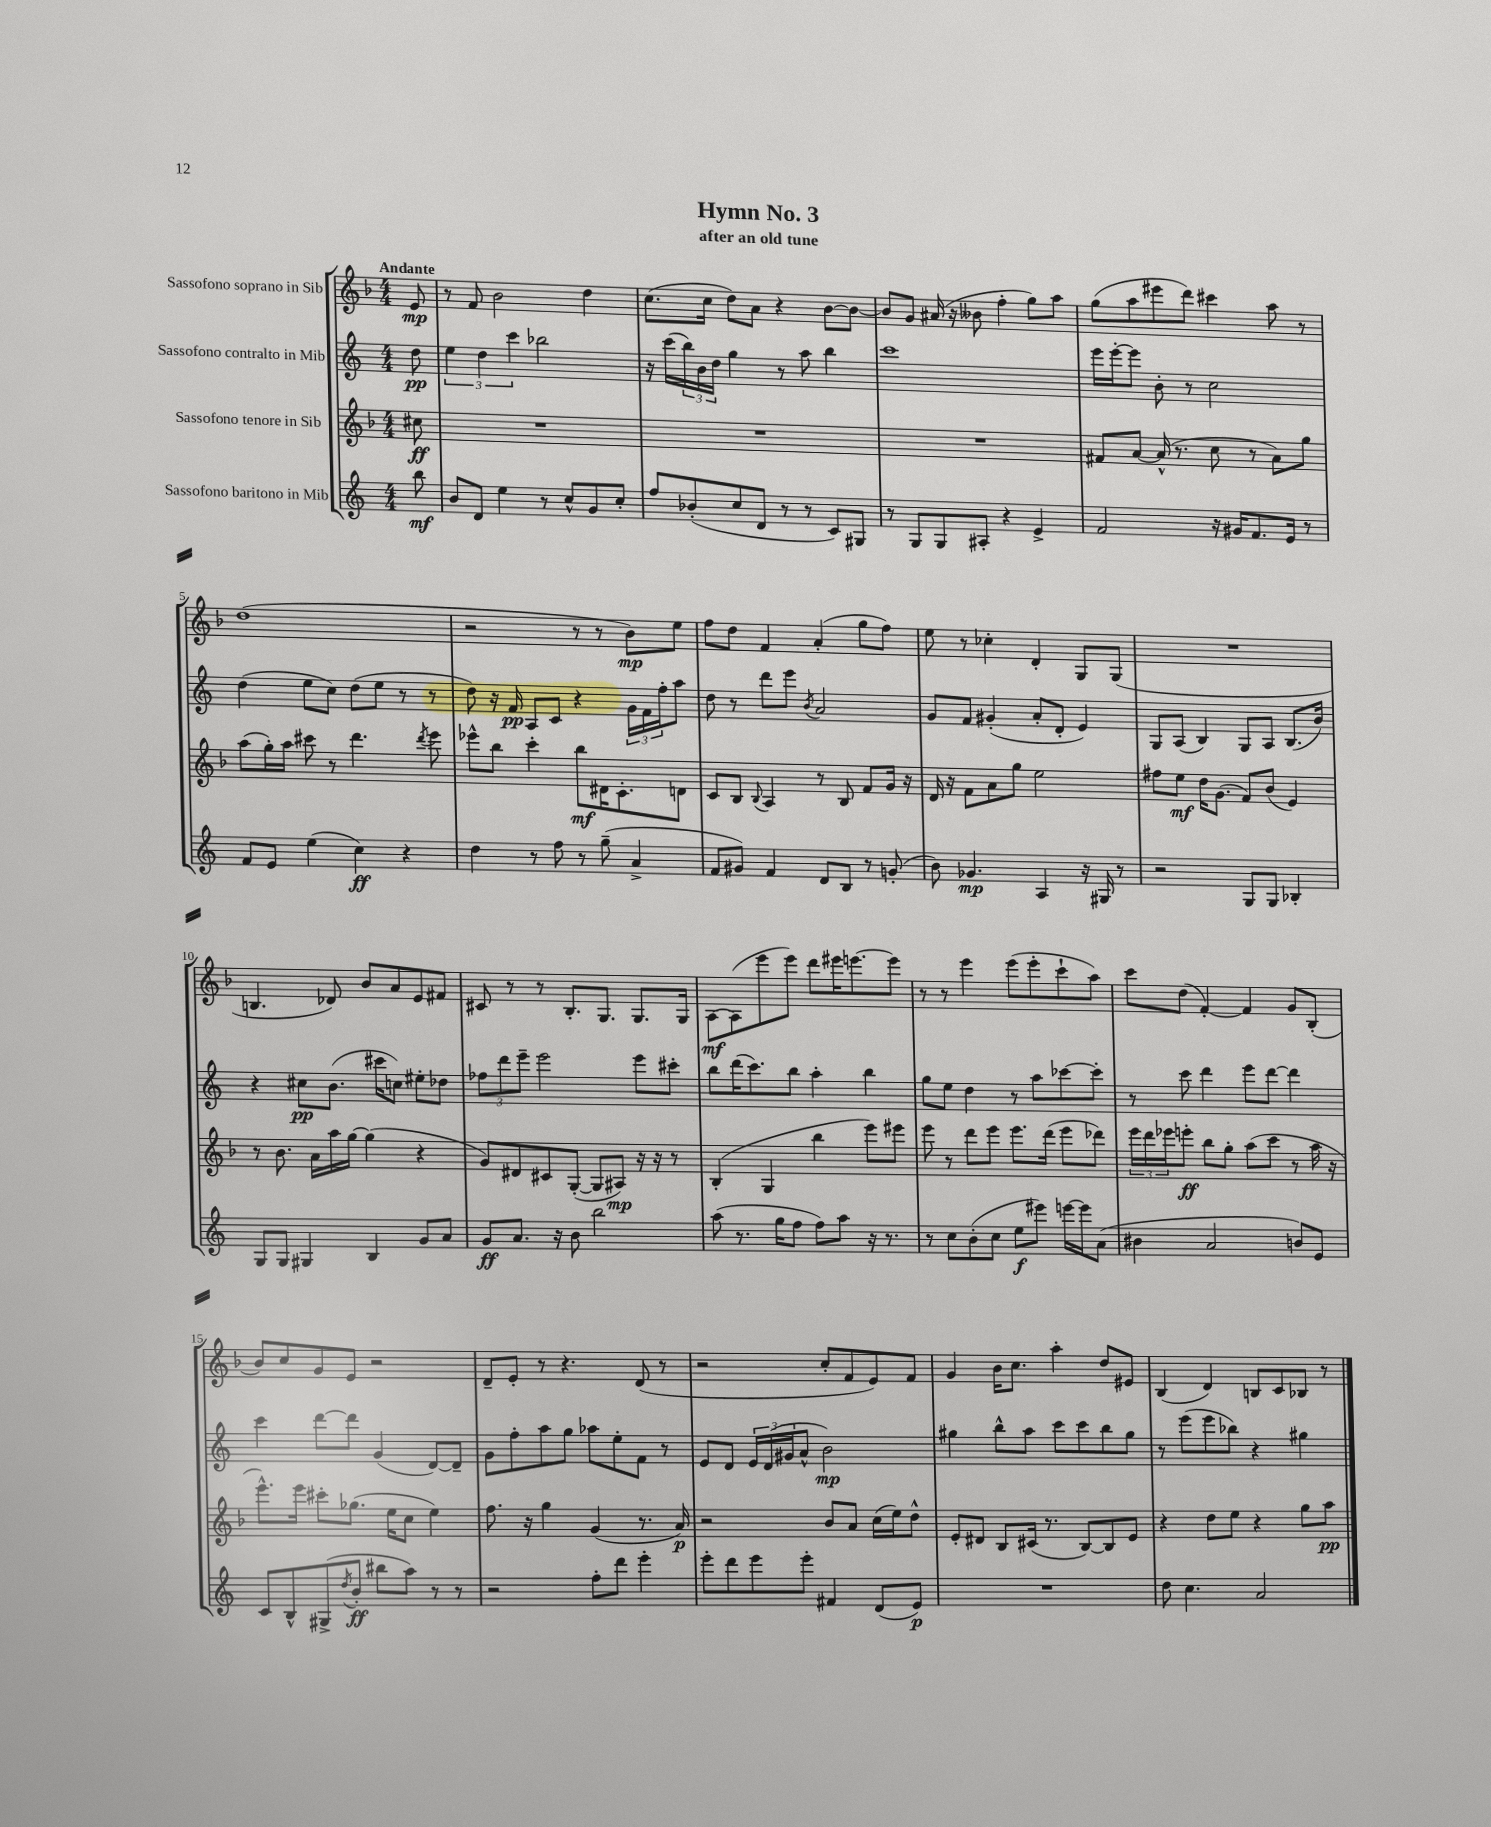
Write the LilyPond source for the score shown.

\header { title = "Hymn No. 3" subtitle = "after an old tune" }
<<
\new StaffGroup <<
\new Staff = "s0" \with { instrumentName = "Sassofono soprano in Sib" } {
    \clef treble \key f \major \numericTimeSignature \time 4/4 \partial 8 \tempo "Andante"
    e'8\mp |
    r8 f'8 bes'2 d''4 |
    c''8.( c''16 d''8) a'8 r4 bes'8~ bes'8~ |
    bes'8 g'8 ais'16( r16 beses'8 f''4-. g''8) a''8 |
    g''8( a''8 eis'''8 d'''8) cis'''4 a''8 r8 |
    d''1( |
    r2 r8 r8 bes'8\mp) e''8 |
    f''8 d''8 f'4 a'4-.( g''8 f''8) |
    e''8 r8 ces''4-. d'4-. g8 g8( |
    R1 |
    b4. des'8) bes'8 a'8 e'8 fis'8 |
    cis'8 r8 r8 bes8.-. g8. g8. g16 |
    a8~\mf a8( e'''8 e'''8) d'''8 eis'''16 e'''8.~ e'''8 |
    r8 r8 e'''4 e'''8( e'''8-. c'''8-! a''8) |
    c'''8 d''8( f'4~-.) f'4 g'8 bes8-.( |
    bes'8) c''8 g'8 e'8 r2 |
    d'8-- e'8-. r8 r4. d'8( r8 |
    r2 c''8-. f'8 e'8) f'8 |
    g'4 bes'16 c''8. a''4-. d''8 eis'8 |
    bes4( d'4) b8 c'8 bes8 r8 \bar "|." |
}
\new Staff = "s1" \with { instrumentName = "Sassofono contralto in Mib" } {
    \clef treble \key c \major \numericTimeSignature \time 4/4 \partial 8
    d''8\pp |
    \tuplet 3/2 { e''4 d''4 c'''4 } bes''2 |
    r16 c'''16( \tuplet 3/2 { b''16) b'16 d''16 } g''4 r8 a''8 b''4 |
    c'''1 |
    e'''16 e'''16~-. e'''8 b'8-. r8 c''2 |
    d''4( e''8 c''8) d''8( e''8 r8 r8 |
    d''8) r16 f'16\pp a8 c'8 r4 \tuplet 3/2 { g'16 f'16 f''16-. } a''8 |
    d''8 r8 d'''8 e'''8 \acciaccatura { b'8 } a'2 |
    g'8 f'8 gis'4-.( a'8-. d'8-. e'4) |
    g8 a8( b4) g8 a8 b8.( b'16) |
    r4 cis''8\pp b'8.( cis'''16 c''8) eis''8-. des''8 |
    \tuplet 3/2 { fes''8 d'''8 e'''8-- } e'''2 e'''8 cis'''8-. |
    b''8 d'''16( c'''8.) b''8 a''4-. b''4 |
    g''8 e''8 d''4 r8 a''8 ces'''8~ ces'''8-. |
    r8 c'''8 d'''4 e'''8 d'''8~ d'''4 |
    c'''4 d'''8~ d'''8 g'4( d'8~) d'8-- |
    g'8 f''8-. a''8 g''8 aes''8 e''8-. f'8 r8 |
    e'8 d'8 \tuplet 3/2 { e'16 d'16( gis'16 } a'8-^ b'2\mp) |
    gis''4 b''8-^ a''8 c'''8 c'''8 b''8 gis''8 |
    r8 e'''8( e'''8 bes''8) r4 gis''4 \bar "|." |
}
\new Staff = "s2" \with { instrumentName = "Sassofono tenore in Sib" } {
    \clef treble \key f \major \numericTimeSignature \time 4/4 \partial 8
    cis''8\ff |
    R1 |
    R1 |
    R1 |
    fis'8 a'8~ a'16-^( r8. c''8 r8 a'8) g''8 |
    a''8( g''16-.) a''16 cis'''8 r8 d'''4. \acciaccatura { d'''8 } e'''8 |
    ees'''8-^ bes''8 c'''4-. bes''8\mf dis'16 c'8.-. d'8 |
    c'8 bes8 \appoggiatura { bes8 } a4 r8 bes8 f'8 g'16 r16 |
    d'16 r16 f'8 a'8 g''8 e''2 |
    fis''8 e''8\mf d''16 g'8.( f'8) bes'8( e'4) |
    r8 bes'8. a'16 a''16 g''16~ g''4( r4 |
    g'8) dis'8 cis'8 g8~-.( g8 ais8\mp) r16 r16 r8 |
    bes4-.( g4 bes''4 e'''8) eis'''8 |
    e'''8 r8 d'''8 e'''8 e'''8. d'''16( e'''8 des'''8) |
    \tuplet 3/2 { e'''16 d'''16 ees'''16 } e'''8-.\ff bes''8 g''8-. a''8( c'''8 r8 a''16 r16 |
    e'''8.-^) e'''16 cis'''8-. ges''8.( e''16 c''8 e''4) |
    f''8. r16 g''4 g'4( r8. a'16\p) |
    r2 bes'8 a'8 c''16( e''16) d''8-^ |
    e'8-. dis'8 bes8 cis'16( r8. bes8~) bes8 e'8 |
    r4 d''8 e''8 r4 g''8 a''8\pp \bar "|." |
}
\new Staff = "s3" \with { instrumentName = "Sassofono baritono in Mib" } {
    \clef treble \key c \major \numericTimeSignature \time 4/4 \partial 8
    b''8\mf |
    b'8 d'8 e''4 r8 c''8-^ g'8 c''8-. |
    f''8 bes'8-.( c''8 d'8 r8 r8 c'8) gis8 |
    r8 g8 g8 ais8-. r4 e'4-> |
    f'2 r16 gis'16 f'8. e'16 r8 |
    f'8 e'8 e''4( c''4\ff) r4 |
    d''4 r8 f''8 r8 g''8--( a'4-> |
    f'8 gis'8) f'4 d'8 b8 r8 g'8-.( |
    b'8) ges'4.\mp a4 r16 gis16 r8 |
    r2 g8 g8 bes4-. |
    g8 g8 gis4 b4 g'8 a'8 |
    g'8\ff a'8. r16 b'8 b''2 |
    a''8( r8. g''16 f''8 f''8) a''8 r16 r8. |
    r8 c''8 b'8-.( c''8 e''8\f eis'''8) e'''16~ e'''16 a'8( |
    bis'4 a'2 b'8) e'8 |
    c'8 b8-^ gis8->( \acciaccatura { d''8 } b'8-.\ff bis''8 a''8) r8 r8 |
    r2 f''8-. d'''8 e'''4-. |
    e'''8-. d'''8 e'''8 e'''8-. fis'4 d'8( e'8\p) |
    R1 |
    d''8 c''4. a'2 \bar "|." |
}
>>
>>
